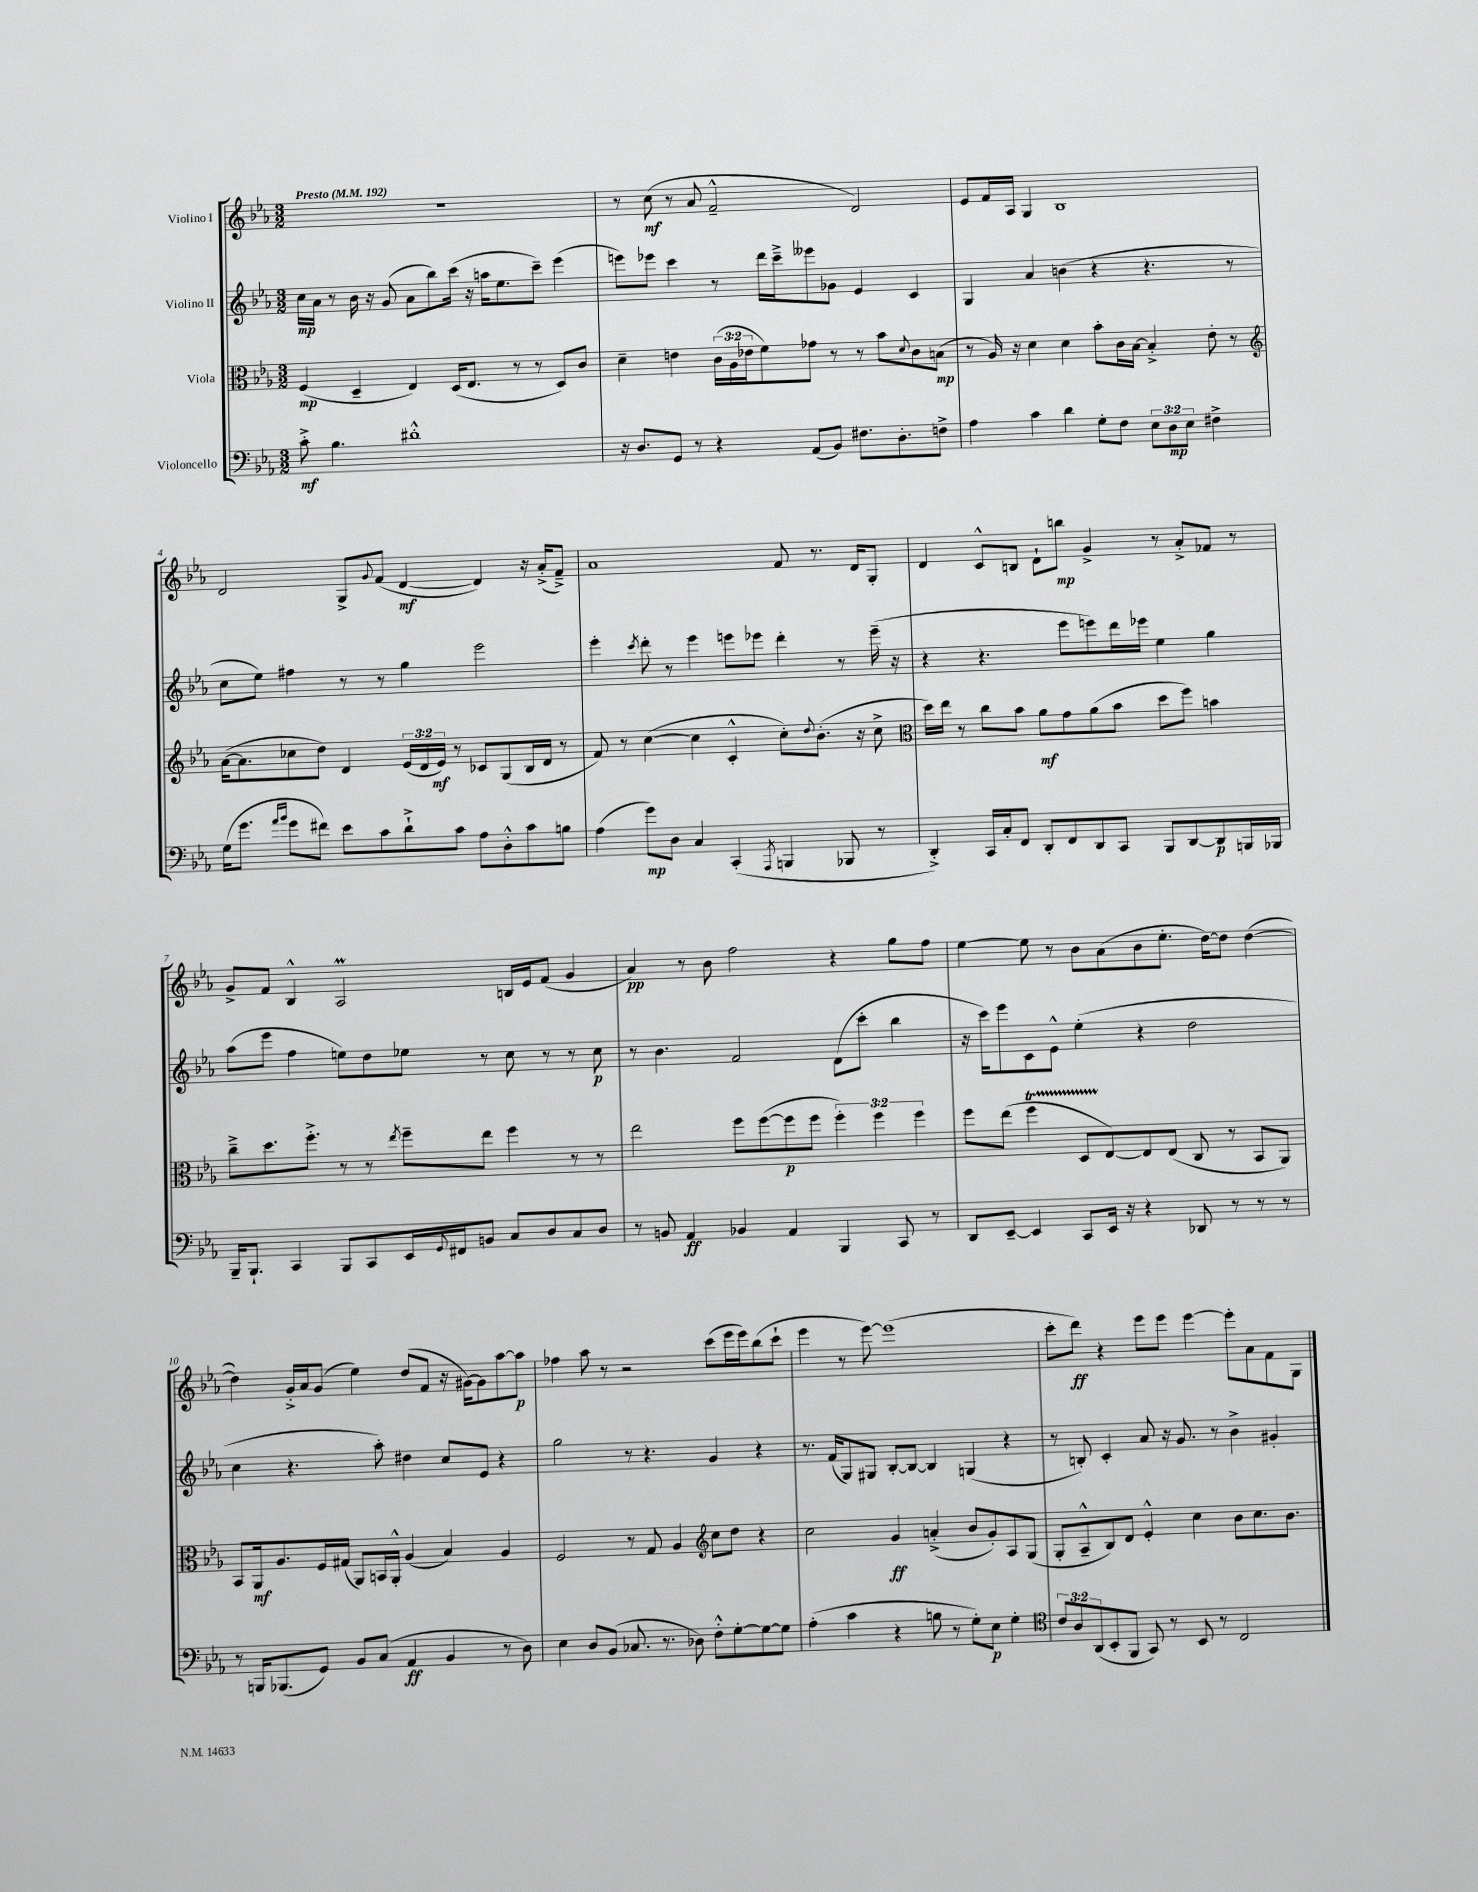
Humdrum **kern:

**kern	**kern	**kern	**kern
*staff4	*staff3	*staff2	*staff1
*clefF4	*clefC3	*clefG2	*clefG2
*k[b-e-a-]	*k[b-e-a-]	*k[b-e-a-]	*k[b-e-a-]
*M3/2	*M3/2	*M3/2	*M3/2
*MM192	*MM192	*MM192	*MM192
8c'^	(4F	16cc	1.r
.	.	16a-	.
4.B-	.	8r	.
.	4D~	16b-	.
.	.	16r	.
.	.	(8g	.
1d#'^^	4E-)	8a-	.
.	.	8bb-)	.
.	(16D	(16ccc	.
.	8.E-	16r	.
.	.	16aa	.
.	.	8.ee-	.
.	8r	.	.
.	8r	8ccc~)	.
.	8D)	(4eee-	.
.	8c	.	.
=	=	=	=
16r	4d~	8eee)	8r
8.D	.	.	.
.	.	8eee-	(8cc
8GG	4e	4ccc	8r
8r	.	.	8a-
4r	(24c	8r	2f~^^
.	24A-	.	.
.	24e-	.	.
.	8f)	16ddd	.
.	.	16ccc~^	.
(8AA-	8g-	8eee--	.
8BB-)	8r	8g-	.
8.F#	8r	4e-	2d)
.	8b-	.	.
8.D'	.	.	.
.	8qqd	.	.
.	8c	4c	.
8F^	(8B	.	.
=	=	=	=
4A-	8r	4G	8e-
.	16A-)	.	16f
.	16r	.	16A-
4c	4d	4a-	4G
4d	4d	(4b	1B-
8G'	8b-'	4r	.
8F	16c	.	.
.	[16B-	.	.
12E-	4B-'^]	4.r	.
12D	.	.	.
12E-	.	.	.
4F#^	8e-'	.	.
.	8r	8r	.
=	=	=	=
*	*clefG2	*	*
(16G	([16a-	8cc	2d
8.g	8.a-]	.	.
.	.	8ee-)	.
16qqa-	.	.	.
16qqb-	.	.	.
8g	8cc-	4ff#	.
8f#)	8dd)	.	.
8e-	4d	8r	8G^
.	.	.	8qqg
8c	.	8r	(8f
8d`^	(24e-	4gg	[4d
.	24d	.	.
.	24e-)	.	.
8c	8r	.	.
8A-	8c-	2eee-	4d])
8D'^^	(8G	.	.
8c	16B-	.	16r
.	16d	.	(16a-'^
8B	8r	.	8f~^)
=	=	=	=
(4A-	8f)	4eee-'	1a-
.	8r	.	.
.	.	8qccc	.
8g)	([4cc	8ddd'	.
8D	.	8r	.
4C	4cc]	4eee-	.
(4CC'	4c'^^	8eee	.
.	.	8eee-	.
8qAAA-	.	.	.
4BBB	8cc')	4ddd'	8f
.	8qqdd	.	.
.	(8.b-'	.	8.r
8BBB-	.	8r	.
.	16r	.	16d
8r	8cc^	(16eee-~	8G'
.	.	16r	.
=	=	=	=
*	*clefC3	*	*
4DD'^)	16dd)	4r	4d
.	16ee-	.	.
.	8r	.	.
16CC	8cc	4.r	8c^^
16C'	.	.	.
8FF	8b-	.	8B
8DD'	8a-	.	8d`
8FF	8g	8eee-	8bb
8DD	(8a-	8eee)	4g^
8CC	8b-	16ddd	.
.	.	16eee-	.
8BBB-	8dd	4ee-	8r
[8DD	8ff)	.	8a-'^
8DD]	4b	4gg	8f-
16BBB	.	.	8r
16BBB-	.	.	.
=	=	=	=
16BBB-~	8cc~^	(8aa-	8g^
8.BBB-`	.	.	.
.	8.dd	8eee-	8f
4CC	.	4ff	4B-^^
.	8.ff'^	.	.
8BBB-	8r	8ee)	2A-
8CC	8r	8dd	.
.	8qee-	.	.
16EE-	8ff~	8ee-	.
8qqGG	.	.	.
16FF#	.	.	.
8BB	8ee-	8r	.
8C	4ff	8cc	16B
.	.	.	16e-
8D	.	8r	(8f
8C	8r	8r	4g
8D	8r	8cc	.
=	=	=	=
8r	2ee-	8r	4a-)
8BB	.	4.b-	.
4AA-	.	.	8r
.	.	.	8b-
4BB-	8ff	2f	2ff
.	([8ff	.	.
4AA-	8ff]	.	.
.	8ff	.	.
4BBB-	6ff')	(8d	4r
.	.	8ccc'	.
.	6ff	.	.
8CC	.	4bb-	8gg
.	6ff	.	.
8r	.	.	8ff
=	=	=	=
8DD	8ff	16r	[4ee-
.	.	16ccc)	.
[8EE-~	(8ee-	8eee-	.
4EE-]	4ff	8c	8ee-]
.	.	8e-^^	8r
8CC	8D	(4ee-'	8b-
16EE-	[8E-)	.	(8a-
16r	.	.	.
4r	8E-]	4r	8b-
.	(8E-	.	8.ee-'
8DD-	8C	2dd	.
.	.	.	[16dd)
8r	8r	.	8dd]
8r	8BB-	.	([4dd
8r	8AA-)	.	.
=	=	=	=
8r	8BB-	4cc	4dd])
16BBB	16AA-	.	.
(8.BBB-	8.A-	.	.
.	.	4.r	16g'^
.	.	.	16a-
8GG)	16F	.	(8g
.	(16G#	.	.
8BB-	8AA-)	.	4ee-)
(8C	16BB	8aa-')	.
.	16AA-'^^	.	.
4AA-	(4A-	4dd#	(8dd
.	.	.	8f
4BB-	4B-)	8cc	16r
.	.	.	[16g#)
.	.	8e-	8g#]
8r	4A-	4r	[8aa-
8D)	.	.	8aa-]
=	=	=	=
4E-	2F	2gg	4ff-
8D	.	.	8aa-
(8BB-	.	.	8r
8.C-	8r	8r	2r
.	8G	4.r	.
8.r	.	.	.
.	4A-	.	.
8D-)	.	.	.
*	*clefG2	*	*
8F'^^	8cc	4g	(8ccc
[8G'	8dd	.	16eee-
.	.	.	16eee-)
8G_	4r	4r	(8bb-
8G]	.	.	8ccc`
=	=	=	=
(4A-'	2cc	8.r	4eee-
.	.	(16f	.
4c	.	8G)	8r
.	.	8G#	[8eee-)
4r	4g	[8B-'	(1eee-]
.	.	8B-_	.
8B	(4a'^	4B-]	.
8r	.	.	.
8G')	8b-	(4G	.
8E-	8g')	.	.
4G'	8A-	4r	.
.	(8G	.	.
=	=	=	=
*clefC4	*	*	*
12c	8G'	8r	8ccc'
12A-	.	.	.
.	8A-~^^	8B')	8ddd)
(12AA-	.	.	.
8BB-'	8B-)	4c'	4r
8FF	8d	.	.
8GG)	4e-'^^	8a-	8eee-
8r	.	16r	8eee-
.	.	8.g	.
8BB-	4cc	.	[4eee-
8r	.	8r	.
2C	8b-	4b-^	8eee-']
.	8.cc	.	8a-
.	.	4g#'	8f
.	8.b-	.	.
.	.	.	8G
==	==	==	==
*-	*-	*-	*-
